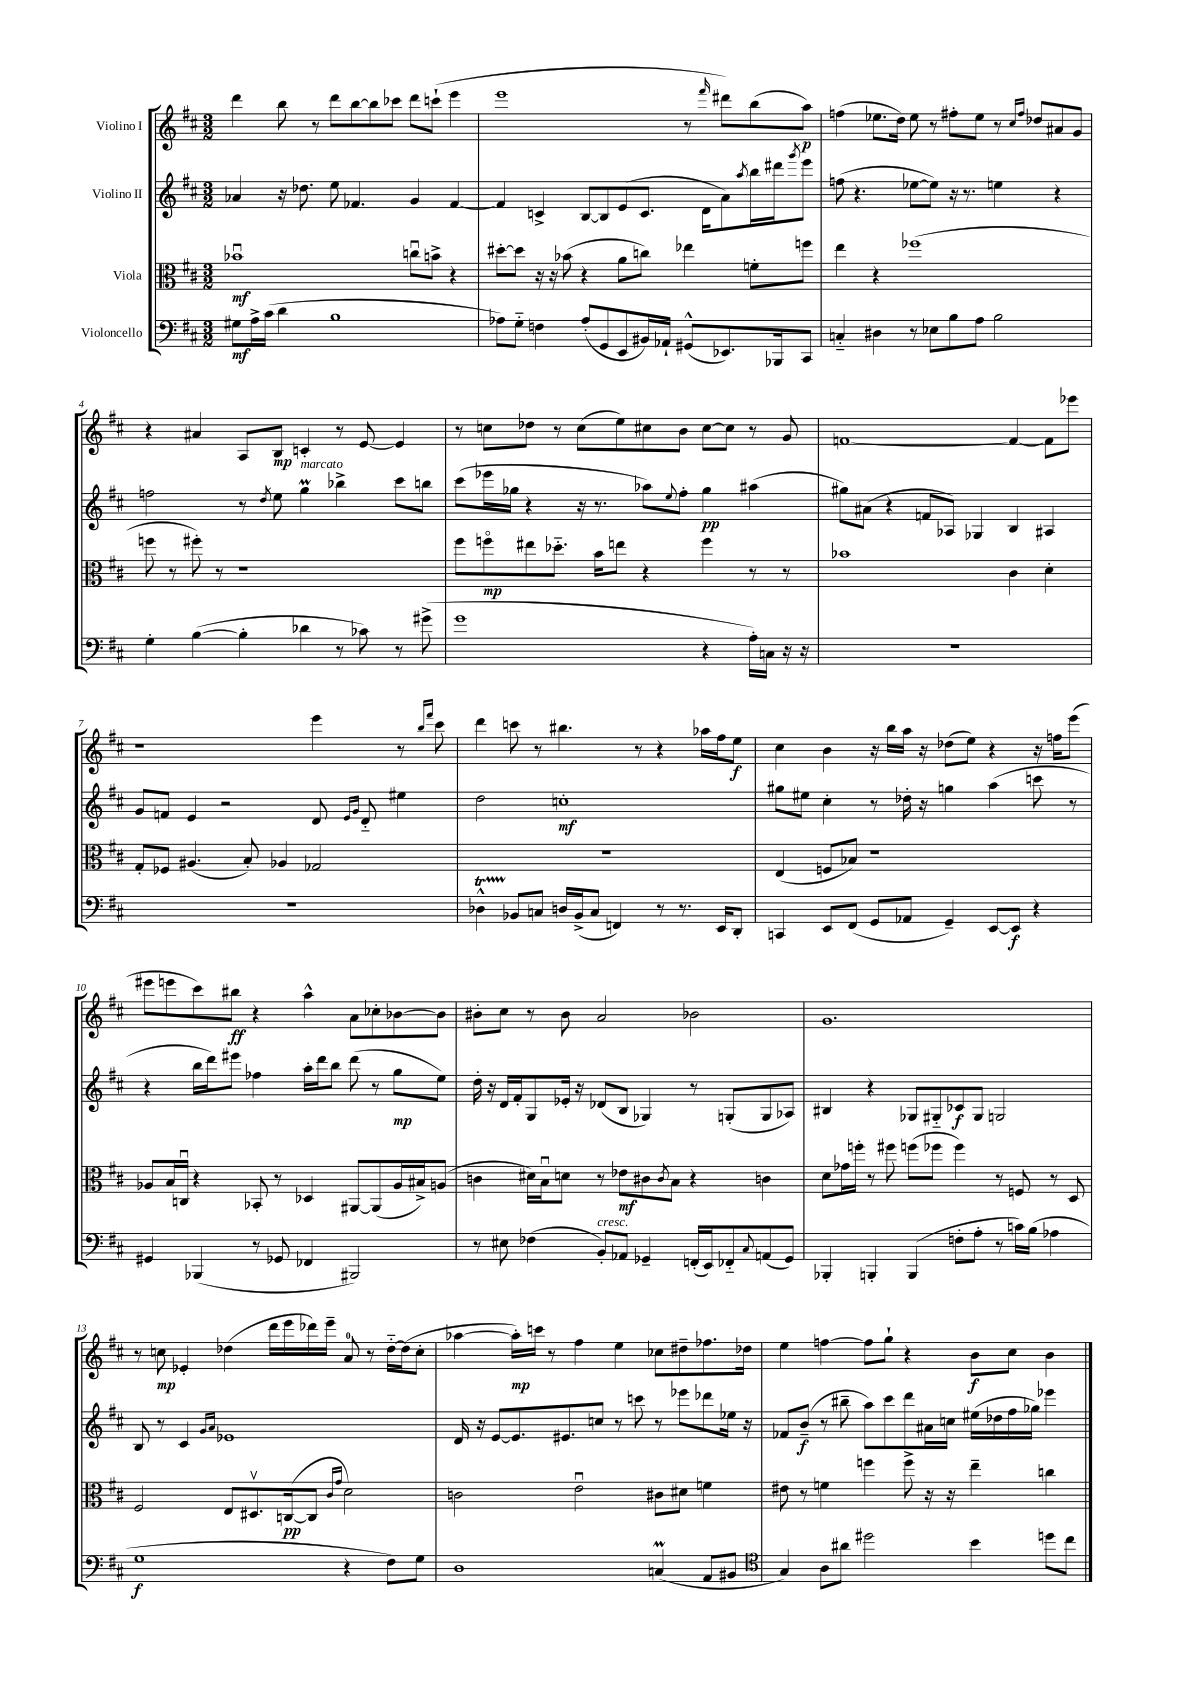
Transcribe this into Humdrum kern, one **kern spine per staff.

**kern	**kern	**kern	**kern
*staff4	*staff3	*staff2	*staff1
*clefF4	*clefC3	*clefG2	*clefG2
*k[f#c#]	*k[f#c#]	*k[f#c#]	*k[f#c#]
*M3/2	*M3/2	*M3/2	*M3/2
8G#	1b-u	4a-	4ddd
16A^	.	.	.
(16c#	.	.	.
4d	.	16r	8bb
.	.	8.dd-	.
.	.	.	8r
1B	.	8ee	8ddd
.	.	4.f-	[8bb
.	.	.	8bb]
.	.	.	8ccc-
.	8ccu	4g	8ddd
.	8b^	.	(8ccc`
.	4r	[4f-	4eee
=	=	=	=
8A-)	[8dd#'	4f-]	1eee
8G'~	8dd#]	.	.
4F	16r	4c^	.
.	16r	.	.
.	(8b-	.	.
(8A-'	4r	[8B	.
8GG	.	8B]	.
8EE	8a	(8e	.
16BB#)	8cc)	8.c	.
16AA-`	.	.	.
(8GG#^^	4ee-	.	8r
.	.	16d	.
.	.	.	16qqfff#
8.EE-)	.	8a)	8ddd#)
.	.	8qaa	.
.	8f'	16bb	(8bb
16BBB-	.	16ddd#	.
.	.	8qggg	.
8CC#	8ff	8eee	8aa)
=	=	=	=
4C'~	4ee	(8ff	(4ff
.	.	4.r	.
4D#	4r	.	8.ee-
.	.	.	16dd)
8r	(1ff-	[8ee-	8ee-
8E-	.	8ee-])	8r
8B	.	16r	8ff#'
.	.	8.r	.
8A	.	.	8ee-
2B	.	4ee	8r
.	.	.	16qqcc#
.	.	.	16qqff#
.	.	.	8dd-
.	.	4r	8a#
.	.	.	8g
=	=	=	=
4G'	8ff	2ff	4r
.	8r	.	.
([4B	8ff#')	.	4a#
.	8r	.	.
4B']	1r	8r	8A
.	.	8qdd	.
.	.	8ee	8B
4d-	.	4gg	4c'
8r	.	4bb-^	8r
8c-)	.	.	[8e
8r	.	8ccc#	4e]
(8g#^	.	8bb	.
=	=	=	=
1g	8ff#	(8ccc#	8r
.	8ffo	16eee-	8cc
.	.	16gg-	.
.	8ee#	4r	8dd-
.	8.dd-'~	.	8r
.	.	16r	(8cc
.	16b	8.r	.
.	8ee	.	8ee)
.	4r	8aa-)	8cc#
.	.	8qqee	.
.	.	8ff#'	8b
4r	4ff	4gg-	[8cc#
.	.	.	8cc#]
16A')	8r	(4aa#	8r
16C	.	.	.
16r	8r	.	8g
16r	.	.	.
=	=	=	=
1.r	1b-	8gg#)	[1f
.	.	(8a#	.
.	.	4r	.
.	.	8f	.
.	.	8A-)	.
.	.	4G-	.
.	4c#	4B	4f_
.	4d'	4A#	8f]
.	.	.	8eee-
=	=	=	=
1.r	8G'	8g	1r
.	8F-	8f	.
.	(4.A#	4e	.
.	.	2r	.
.	8B')	.	.
.	4A-	.	.
.	2G-	8d	4eee
.	.	16qqe	.
.	.	16qqg	.
.	.	8d'~	.
.	.	4ee#	8r
.	.	.	16qqbb
.	.	.	16qqfff#
.	.	.	8ccc#
=	=	=	=
4D-^^	1.r	2dd	4ddd
8BB-	.	.	8ccc
8C	.	.	8r
16D	.	1cc'	4.bb#
(16BB-^	.	.	.
8C	.	.	.
4FF)	.	.	.
.	.	.	8r
8r	.	.	4r
8.r	.	.	.
.	.	.	16aa-
16EE	.	.	16ff#
8DD'	.	.	8ee
=	=	=	=
4CC	(4E	8gg#	4cc#
.	.	8ee#	.
8EE	8F	4cc#'	4b
(8FF#	8B-)	.	.
8GG	1r	8r	16r
.	.	.	16bb
8AA-	.	16dd-'	16aa
.	.	16r	16r
4GG~)	.	4gg	(8dd-
.	.	.	8ee)
[8EE	.	(4aa	4r
8EE]	.	.	.
4r	.	8ccc	16r
.	.	.	16ff
.	.	8r	(8eee
=	=	=	=
4GG#	8A-	4r	8eee#
.	16B	.	8eee
.	16Cu	.	.
(4BBB-	4r	16bb	8ccc#)
.	.	16ddd)	.
.	.	8eee#	8bb#
8r	8BB-'	4ff-	4r
8GG-	8r	.	.
4FF-	4D-	16aa'	4aa^^
.	.	16ddd	.
.	.	8bb	.
2BBB#)	[8AA#	(8ddd	8a
.	(8AA#]	8r	8cc-'
.	16A-	8gg	[8b-
.	16B#^)	.	.
.	(8A	8ee)	8b-]
=	=	=	=
8r	4c	16dd'	8b#'
.	.	16r	.
8E#	.	16d	8cc#
.	.	16f#'	.
(4F-	16d#)	8G	8r
.	16Bu	.	.
.	8d	16e-'	8b#
.	.	16r	.
8BB')	8r	(8d-	2a
8AA-	8e-	8B	.
4GG-~	8c#	4G-)	.
.	8qc#	.	.
.	8B	.	.
(16FF'	4r	8r	2b-
16EE)	.	.	.
8FF-'~	.	(8G'	.
8qqC#	.	.	.
(8AA	4c	8G	.
8GG-)	.	8A-)	.
=	=	=	=
4BBB-'	8d	4B#	1.g
.	16g-	.	.
.	16ff'	.	.
4BBB'	8r	4r	.
.	8ff#	.	.
(4BBB	(8ff	8G-	.
.	8ff-	8G#'~	.
8F'	4ff-)	8c-	.
8A'	.	8G#	.
8r	8r	2G	.
16c)	8F	.	.
(16B	.	.	.
4A-	8r	.	.
.	8D	.	.
=	=	=	=
1G	2F#	8B	8r
.	.	8r	8cc
.	.	4c#	4e-'
.	.	16qqg	.
.	.	16qqa	.
.	8E	1e-	(4dd-
.	8.D#v	.	.
.	.	.	16ddd
.	([16C	.	16eee
.	8C]	.	16ddd-)
.	.	.	16eee~
.	16qqc#	.	.
.	16qqg	.	.
4r	2d)	.	8a
.	.	.	8r
8F#)	.	.	[16dd-'~
.	.	.	(16dd-]
8G	.	.	8cc'
=	=	=	=
1D	2c	16d	[4aa-
.	.	16r	.
.	.	[8e	.
.	.	8.e]	16aa-'])
.	.	.	16ccc
.	.	.	8r
.	.	8.e#	.
.	2eu	.	4ff#
.	.	8cc	.
.	.	8r	4ee
.	.	8ccc	.
(4C	8c#	8r	8cc-
.	8d#	8eee-	8dd#~
8AA	4f	8ddd-	8.ff-
8BB#	.	16ee-	.
.	.	16r	16dd-
=	=	=	=
*clefC4	*	*	*
4G)	8e#	8f-	4ee
.	8r	(8b~	.
8A	4f	8r	[4ff
8a#	.	8bb#~	.
2dd#	4ff	8aa)	8ff]
.	.	8ccc#	8gg`
.	8ff^	8ddd	4r
.	16r	16a#	.
.	16r	16cc	.
4b	4ee~	(16ee#	8b
.	.	16dd-	.
.	.	16ff#	8cc#
.	.	16gg-)	.
8dd	4cc	4eee-	4b
8cc#	.	.	.
==	==	==	==
*-	*-	*-	*-
